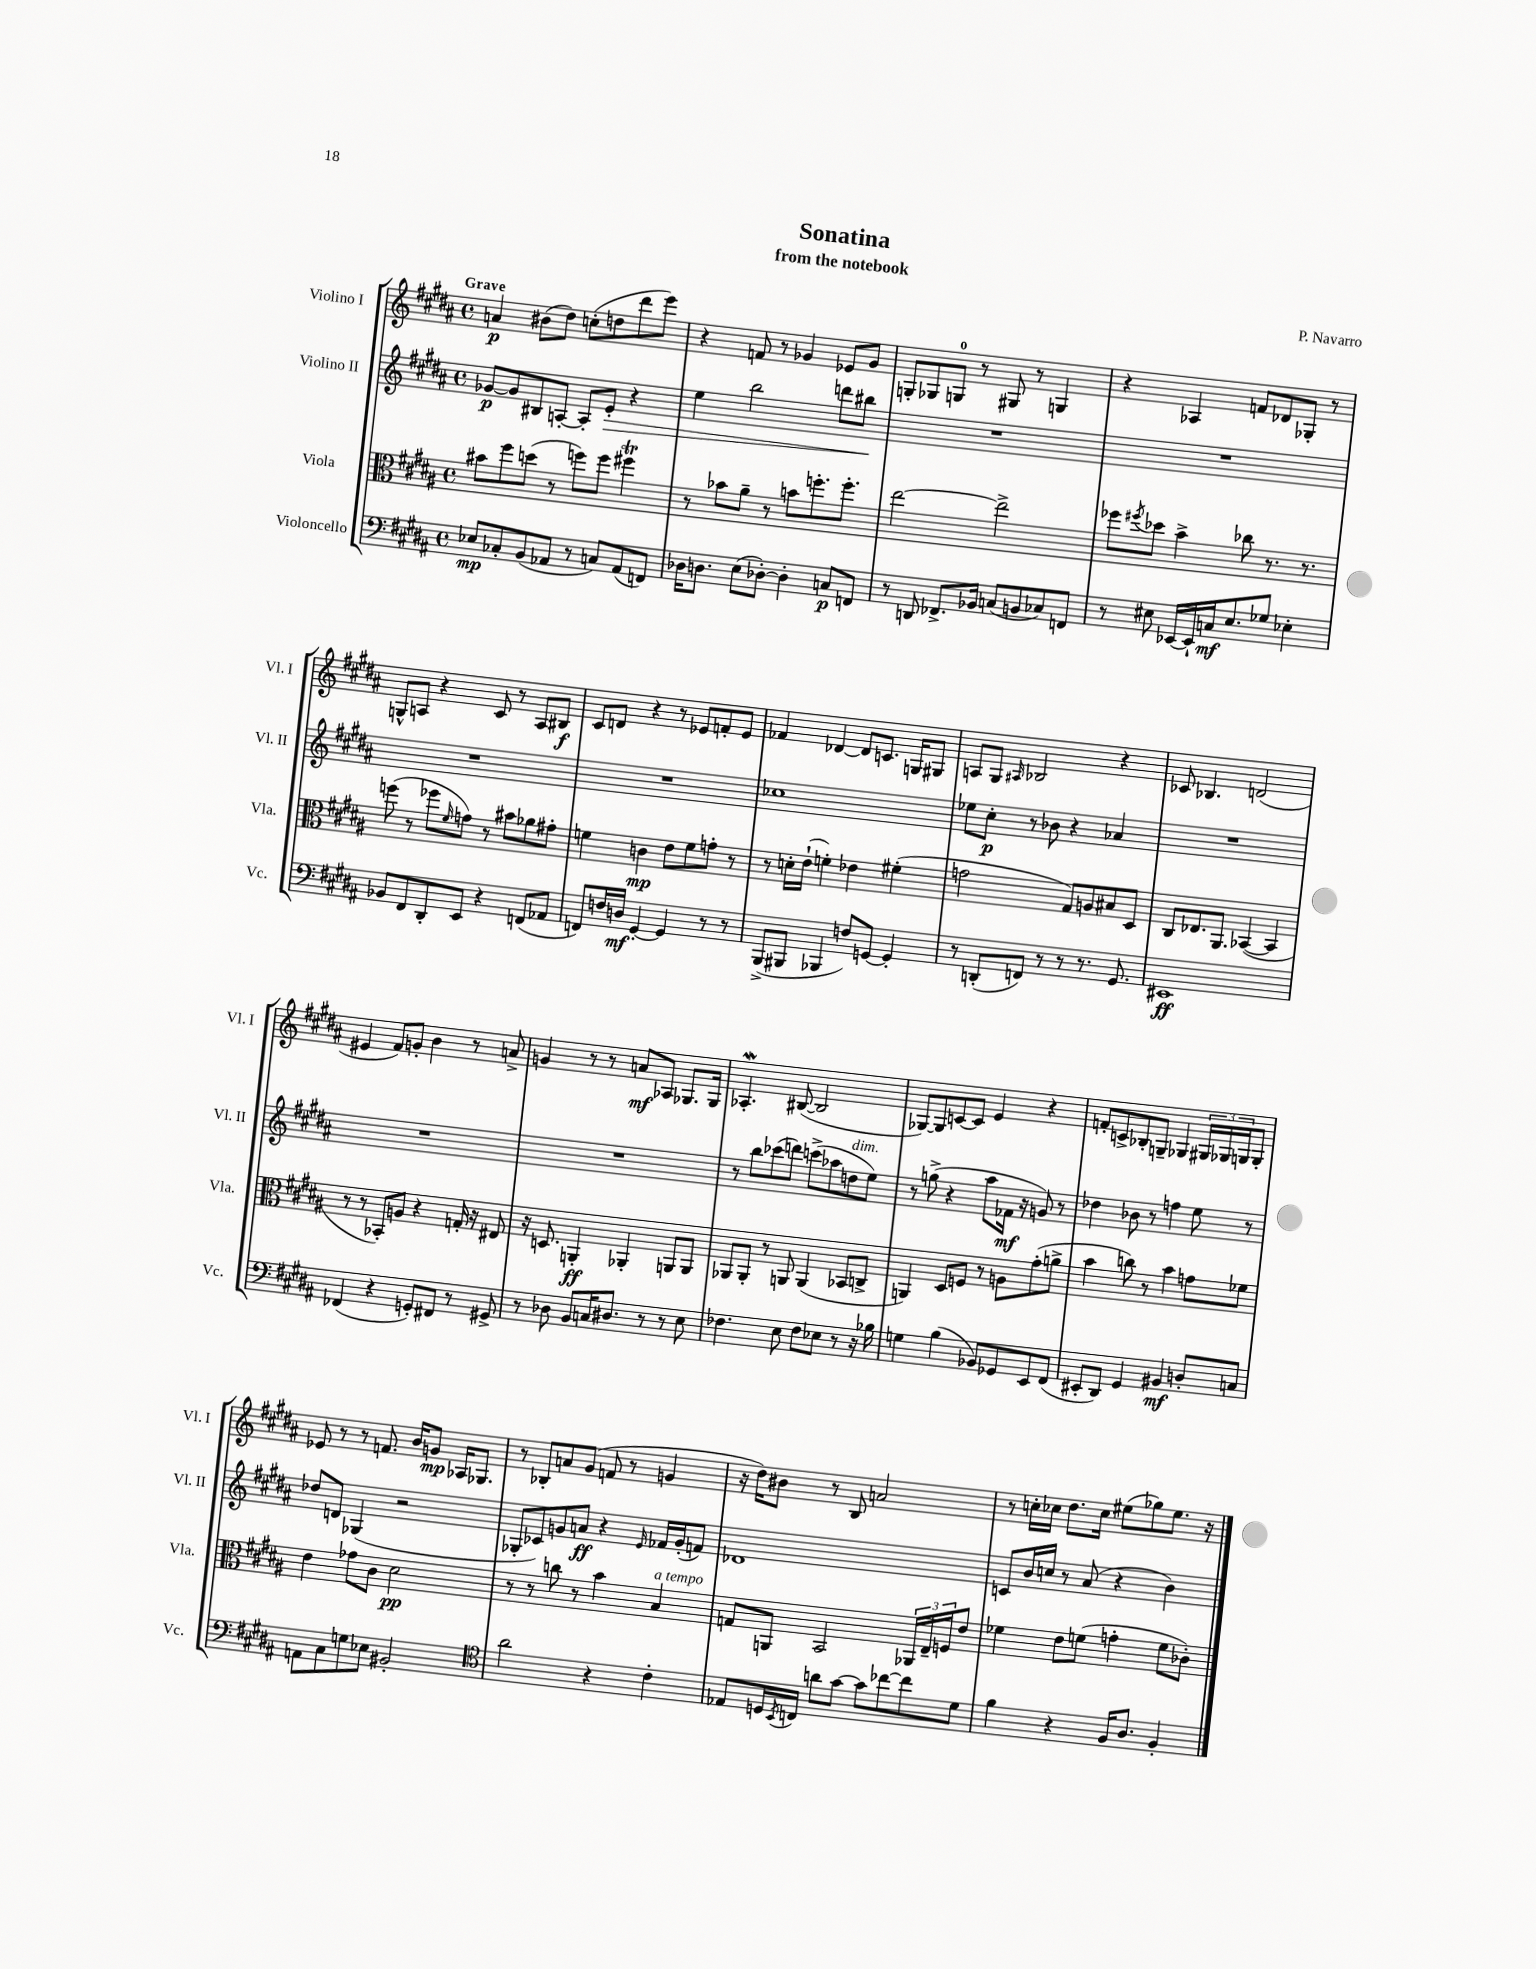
\header { title = "Sonatina" composer = "P. Navarro" subtitle = "from the notebook" }
<<
\new StaffGroup <<
\new Staff = "s0" \with { instrumentName = "Violino I" shortInstrumentName = "Vl. I" } {
    \clef treble \key b \major \defaultTimeSignature \time 4/4 \tempo "Grave"
    a'4\p bis'8( dis''8) c''8-.( d''8 dis'''8 e'''8) |
    r4 f'8 r8 ges'4 ees'8 ges'8 |
    g8-. ges8 g8-0 r8 gis8 r8 g4 |
    r4 aes4 f'8 des'8 ges8-. r8 |
    g8-^ a8 r4 cis'8 r8 a8 bis8\f |
    cis'8 d'8 r4 r8 ees'8 f'8-. ees'8 |
    fes'4 des'4~ des'8 c'8. g16 gis8 |
    a8 gis8 \grace { ais16 } bes2 r4 |
    ces'8 bes4. d'2( |
    eis'4 fis'8) g'8-. b'4 r8 a'8-> |
    g'4 r8 r8 a'8\mf aes8 ges8. ges16 |
    aes4.-.\mordent bis8~( bis2 |
    ges8~) ges8 c'8~ c'8 e'4 r4 |
    f'8-. c'8-> bes8-. g8-- ges4 \tuplet 3/2 { gis16 ges16 g16 } g8-. |
    ees'8 r8 r8 f'8. b'16 g'8\mp aes16 ges8. |
    r8 bes8-. a'8 gis'8( f'8 r8 g'4 |
    r16 dis''16) bis'8 r8 b8 a'2 |
    r8 c''16-. ces''16 dis''8. ces''16 eis''8( ges''8) eis''8. r16 \bar "|." |
}
\new Staff = "s1" \with { instrumentName = "Violino II" shortInstrumentName = "Vl. II" } {
    \clef treble \key b \major \defaultTimeSignature \time 4/4
    ges'8~\p ges'8 bis8 a8~-. a8-. e'8-.\> r4 |
    e''4 b''2 d'''8 bis''8\! |
    R1 |
    R1 |
    R1 |
    R1 |
    ces''1 |
    ees''8 cis''8-.\p r8 bes'8 r4 aes'4 |
    R1 |
    R1 |
    R1 |
    r8 b''8 ces'''8( d'''8) c'''8->( aes''8 d''8^\markup { \italic "dim." } e''8) |
    r8 g''8->( r4 ais''8 fes'16\mf r16 g'8) r8 |
    des''4 bes'8 r8 f''4 e''8 r8 |
    des''8 d'8 ges4( r2 |
    ges8-. ces'8) g'8 a'8\ff r4 \grace { e'16 } fes'16 g'16-.( f'8) |
    des'1 |
    c'8 b'16 c''16 r8 ais'8( r4 b'4) \bar "|." |
}
\new Staff = "s2" \with { instrumentName = "Viola" shortInstrumentName = "Vla." } {
    \clef alto \key b \major \defaultTimeSignature \time 4/4
    bis'8 fis''8 d''8( r8 f''8) f''8 fis''4\trill |
    r8 bes'8 ais'8-- r8 b'8 f''8.-. f''8.-. |
    e''2~ e''2-> |
    fes''8 \acciaccatura { fis''8 } des''8 b'4-> ces''8 r8. r8. |
    f''8( r8 fes''8 \grace { fis'16 } g'8) r8 bis'8 aes'8 gis'8-. |
    f'4 c'4\mp e'8 f'8 g'8-. r8 |
    r8 d'16-. e'16-!( f'4-.) ees'4 fis'4-.( |
    g'2 gis8) a8 bis8 dis8 |
    cis8 ees8. ais,8. bes,4~( bes,4 |
    r8 r8 bes,8-.) a8 r4 g16-. r16 eis8 |
    r16 d8. a,4-.\ff aes,4-. a,8 a,8 |
    aes,8 aes,8-. r8 a,8 a,4( bes,8 c8-> |
    a,4) dis8 f8 r8 a8 gis'8-.( a'8-> |
    b'4 c''8) r8 b'4 g'8 fes'8 |
    e'4 ges'8 cis'8 dis'2\pp |
    r8 r8 c''8 r8 b'4 b4^\markup { \italic "a tempo" } |
    g8 a,8 b,2 \tuplet 3/2 { aes,16 e16-- f16 } e'8 |
    fes'4 e'8 f'8( g'4-. f'8 ces'8-.) \bar "|." |
}
\new Staff = "s3" \with { instrumentName = "Violoncello" shortInstrumentName = "Vc." } {
    \clef bass \key b \major \defaultTimeSignature \time 4/4
    ees8\mp ces8-. b,8( aes,8 r8 c8) aes,8( f,8) |
    des16 d8. e8( des8~-.) des4-. c8\p f,8 |
    r8 d,8 fes,8.-> bes,16 c8( b,8 ces8) f,8 |
    r8 eis8 ees,16~ ees,16-! c16\mf eis8. ges8 ees4-. |
    bes,8 fis,8 dis,8-. e,8 r4 f,8( aes,8 |
    f,8) f16 d16\mf gis,4~-. gis,4 r8 r8 |
    b,,8->( bis,,8 bes,,4 f8) g,8~ g,4-. |
    r8 d,8-.( f,8) r8 r8 r8. gis,8. |
    eis,1\ff |
    fes,4( r4 g,8-.) fis,8 r8 gis,8-> |
    r8 des8 b,8 c16 dis8. r8 r8 e8 |
    fes4. e8 fes8 ees8 r8 r16 bes16 |
    g4 b4( bes,8) ges,8 e,8 fis,8( |
    eis,8-. dis,8) gis,4 bis,4\mf d8-. c8 |
    a,8 cis8 g8 ees8 bis,2-. |
    \clef tenor ais'2 r4 cis'4-. |
    ees8 d16 \acciaccatura { b,8 } c16 a'8 gis'8~ gis'8 ces''8~ ces''8 dis'8 |
    fis'4 r4 fis16 ais8. fis4-. \bar "|." |
}
>>
>>
\layout { \context { \Score \remove "Bar_number_engraver" } }
